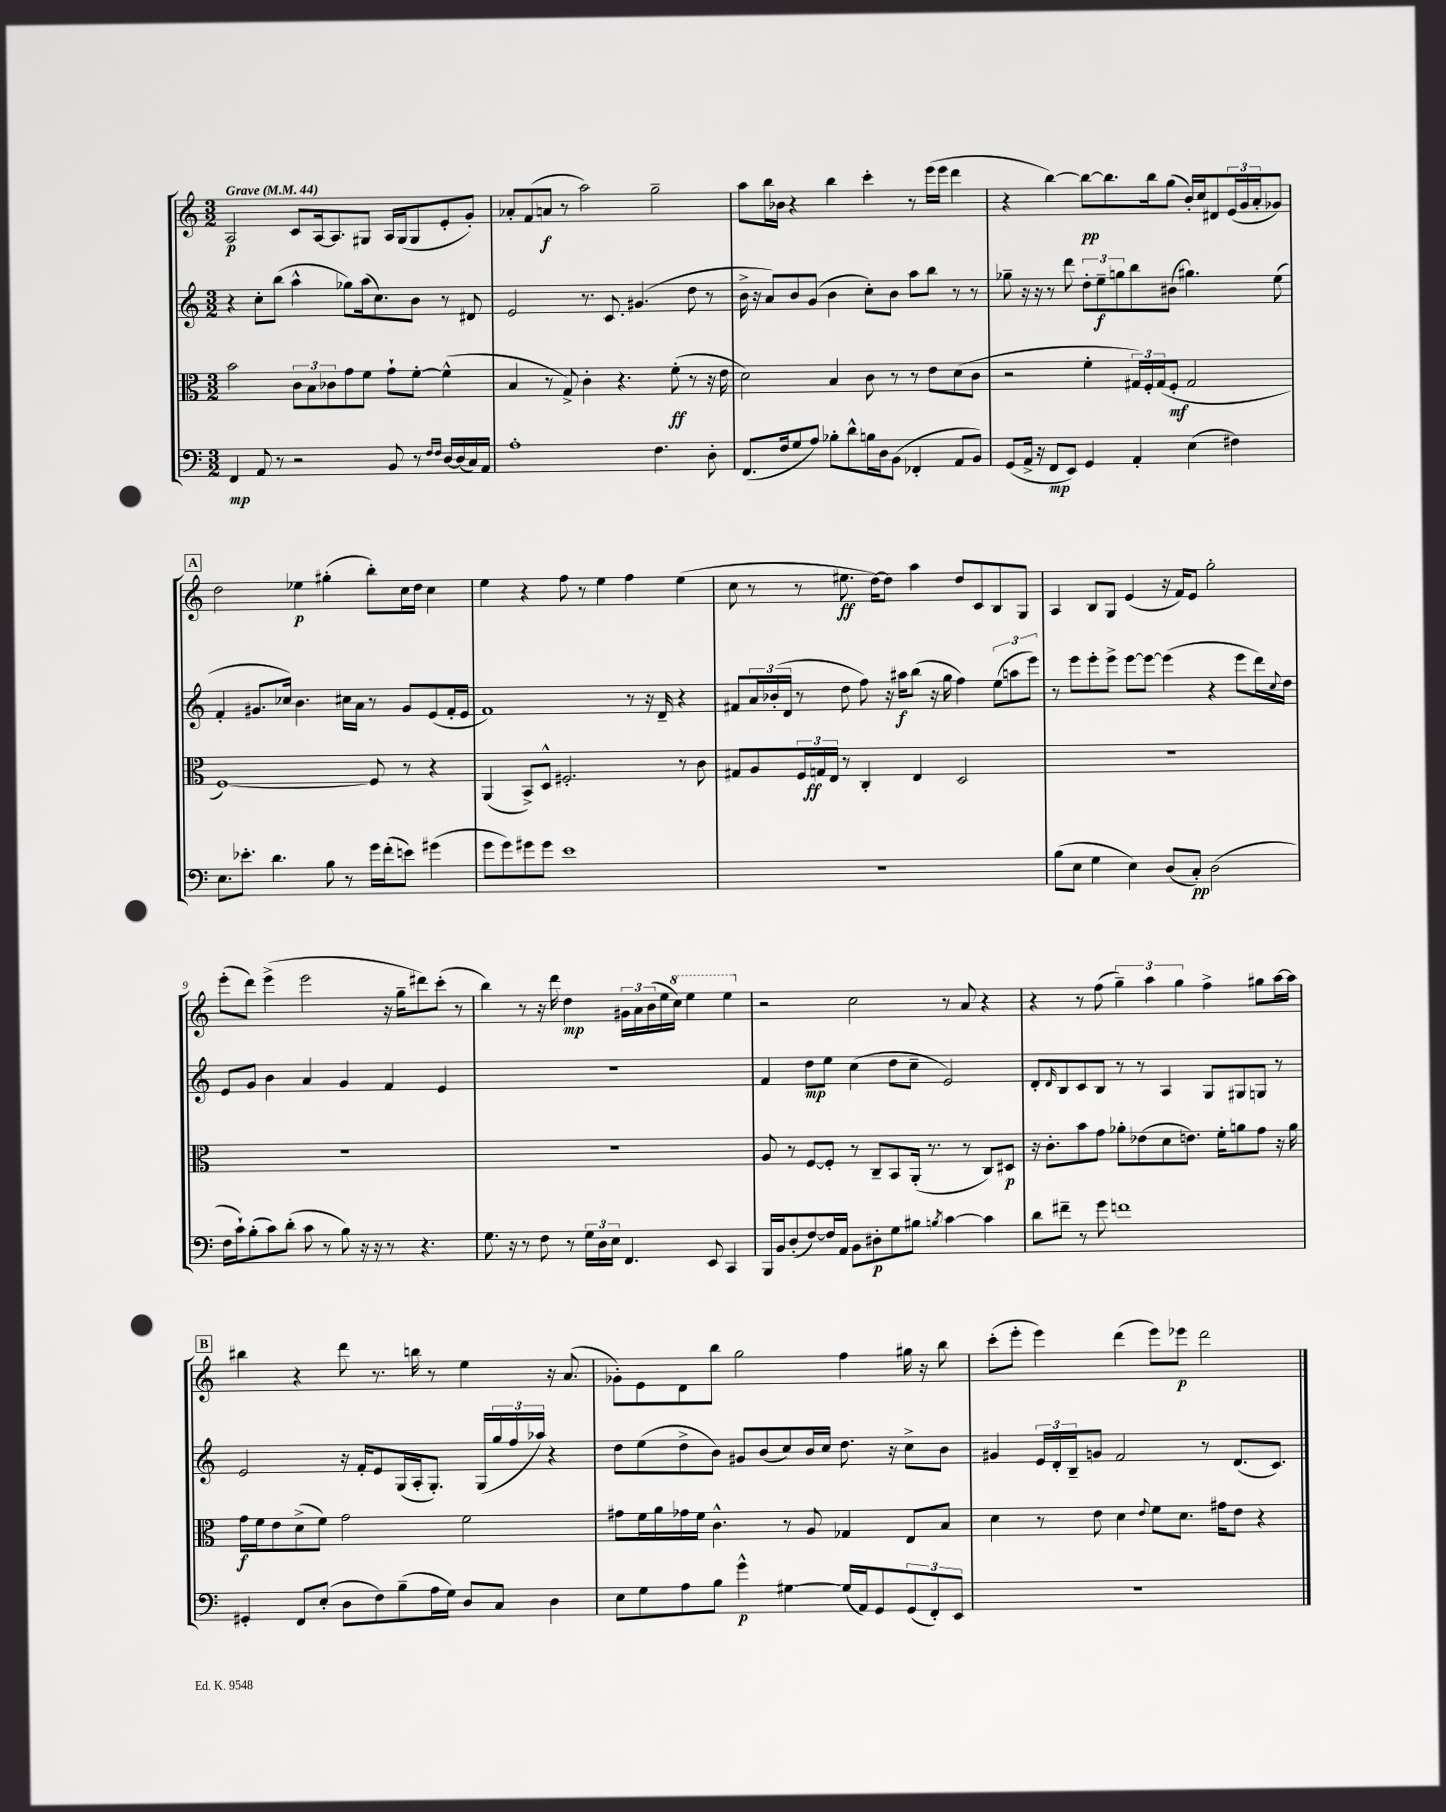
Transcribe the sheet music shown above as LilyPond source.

<<
\new StaffGroup <<
\new Staff = "s0" {
    \clef treble \key c \major \numericTimeSignature \time 3/2 \tempo "Grave" 4 = 44
    a2\p c'8 a16~ a8. gis8 a16 gis16( gis8 e'8-. g'8-.) |
    aes'8-. f'8( a'8\f r8 a''2) g''2-- |
    a''8 b''16 bes'16 r4 b''4 c'''4-. r8 e'''16( e'''16 d'''4 |
    r4 b''4~) b''8~\pp b''8. b''16 g''8( b'16-.) c''16 dis'8 \tuplet 3/2 { e'16( g'16 a'16-. } ges'8) |
    \mark \markup { \box "A" } d''2 ees''4\p gis''4-.( b''8-.) c''16 d''16 c''4 |
    e''4 r4 f''8 r8 e''4 f''4 e''4( |
    c''8 r8 r8 eis''8.\ff d''16~) d''8 a''4 d''8 c'8 b8 g8 |
    a4 b8 g8 e'4( r16 f'16) e'8 g''2-. |
    e'''8-.( d'''8) e'''4->( e'''2 r16 g''16-- dis'''8) c'''8-.( r8 |
    b''4) r8 r16 d'''16 d''4\mp \tuplet 3/2 { gis'16 a'16 b'16( } e''16 \ottava #1 c'''16) e'''4 e'''4 \ottava #0 |
    r2 c''2 r8 a'8 r4 |
    r4 r8 f''8( \tuplet 3/2 { g''4--) a''4 g''4 } f''4-> gis''8 a''16~ a''16 |
    \mark \markup { \box "B" } bis''4 r4 d'''8 r8. b''16 r8 e''4 r16 a'8.( |
    ges'8-.) e'8 d'8 b''8 g''2 f''4 gis''16 r16 b''8 |
    c'''8-.( e'''8-. e'''4) d'''4( e'''8) ees'''8\p d'''2 \bar "|." |
}
\new Staff = "s1" {
    \clef treble \key c \major \numericTimeSignature \time 3/2
    r4 c''8-. b''8( a''4-^ ges''8) a''16( c''8.) b'8 r8 dis'8 |
    e'2 r8. c'8. gis'4.( d''8 r8 |
    b'16-> r16 a'8) b'8 g'8( b'4 c''8-.) b'8 a''8 b''8 r8 r8 |
    ges''8-- r16 r16 r8 d'''8 \tuplet 3/2 { d''8-. e''8--\f g''8 } b''8 bis'8( gis''4.) e''8( |
    \mark \markup { \box "A" } f'4-. gis'8. ces''16) b'4. cis''16 a'16 r8 gis'8 e'8( f'16-. e'16 |
    f'1) r8 r16 d'16-- r4 |
    fis'8 \tuplet 3/2 { a'16 bes'16-.( d'16 } r8 d''8 f''8) r16 ais''16\f b''8( r16 g''16 f''4) \tuplet 3/2 { e''8( a''8 e'''8) } |
    r8 e'''8 e'''8-. e'''8-> e'''8~ e'''8~ e'''4( r4 e'''8 d'''16) \appoggiatura { c''8 } d''16 |
    e'8 g'8 b'4 a'4 g'4 f'4 e'4 |
    R1. |
    f'4 d''8\mp e''8 c''4( d''8 c''8-- e'2) |
    d'8-. \grace { d'16 } b8 c'8 b8 r8 r8 a4 g8 gis8 g8 r8 |
    \mark \markup { \box "B" } e'2 r16 f'16-. e'8 g16( a16-. g8.-.) g16( \tuplet 3/2 { g''16 f''16 aes''16) } r4 |
    d''8 e''8( d''8-> b'8) gis'8 b'8( c''8) b'16 c''16 d''8. r16 c''8-> b'8 |
    gis'4 \tuplet 3/2 { e'16 d'16-. b16-- } g'8 f'2 r8 d'8.( c'8.) \bar "|." |
}
\new Staff = "s2" {
    \clef alto \key c \major \numericTimeSignature \time 3/2
    b'2 \tuplet 3/2 { c'8 b8 ces'8 } g'8 f'8 g'8-! f'8~-. f'4-^( |
    b4 r8 g8->) c'4-. r4. f'8-.\ff( r8 r16 e'16 |
    d'2) b4 c'8 r8 r8 e'8 d'8( c'8 |
    r2 f'4-. \tuplet 3/2 { gis16) f16-. gis16( } f8-.\mf gis2 |
    \mark \markup { \box "A" } f1~) f8 r8 r4 |
    a,4( b,8->) d8-^ fis2.-. r8 c'8 |
    gis8 a8 \tuplet 3/2 { f16 g16\ff e16 } r8 c4-. e4 d2 |
    R1. |
    R1. |
    R1. |
    a8 r8 f8~ f8-. r8 c8-- b,8 a,16-.( r8. r8 c8) dis8\p |
    r16 c'8.-. b'8 g'8 aes'8-. ees'8( d'8 e'8.) f'16-. a'8 g'8 r16 a'16 |
    \mark \markup { \box "B" } g'16\f f'16 e'8 d'8->( f'8) g'2 f'2 |
    gis'8 f'16 a'16 ges'16 f'16 c'4.-^ r8 a8 ges4 e8 b8 |
    d'4 r8 e'8 d'4 \appoggiatura { e'8 } f'8 d'8. gis'16 e'8 r4 \bar "|." |
}
\new Staff = "s3" {
    \clef bass \key c \major \numericTimeSignature \time 3/2
    f,4\mp a,8 r8 r2 b,8 r8 \grace { f16 f16 } d16~ d16( c16) a,16 |
    a1-. f4. d8-. |
    f,8.( f16 g8 a8) bes8-. d'8-^ b16 d16 b,8( fes,4-. a,8 b,8) |
    g,8( a,16-> r16 f,8\mp e,8) g,4 a,4-. e4( fis4) |
    \mark \markup { \box "A" } e8. ees'8.-. d'4. b8 r8 g'16 f'16-.( e'8) gis'4( |
    g'8 g'8) gis'8 gis'8 e'1 |
    R1. |
    b8( e8 g4 e4) d8( c8-.\pp) d2( |
    f16 c'16-!) b8-.( c'8) d'8-.( c'8 r8 b8) r16 r16 r8 r4. |
    g8. r16 r8 f8 r8 \tuplet 3/2 { g16 d16 e16 } f,4. e,8 c,4 |
    b,,16 b,16 d8-.( f8~) f16 a,16 b,8 dis8-.\p g8 bis8 \acciaccatura { b8 } c'4~ c'4 |
    d'8 fis'8-- r8 g'8 f'1 |
    \mark \markup { \box "B" } gis,4-. f,8 e8-.( d8 f8) b8--( a16 g16) d8 c8 d4 |
    e8 g8 a8 b8 g'4-^\p gis4~ gis16( a,16) g,8 \tuplet 3/2 { g,8( f,8-.) e,8 } |
    R1. \bar "|." |
}
>>
>>
